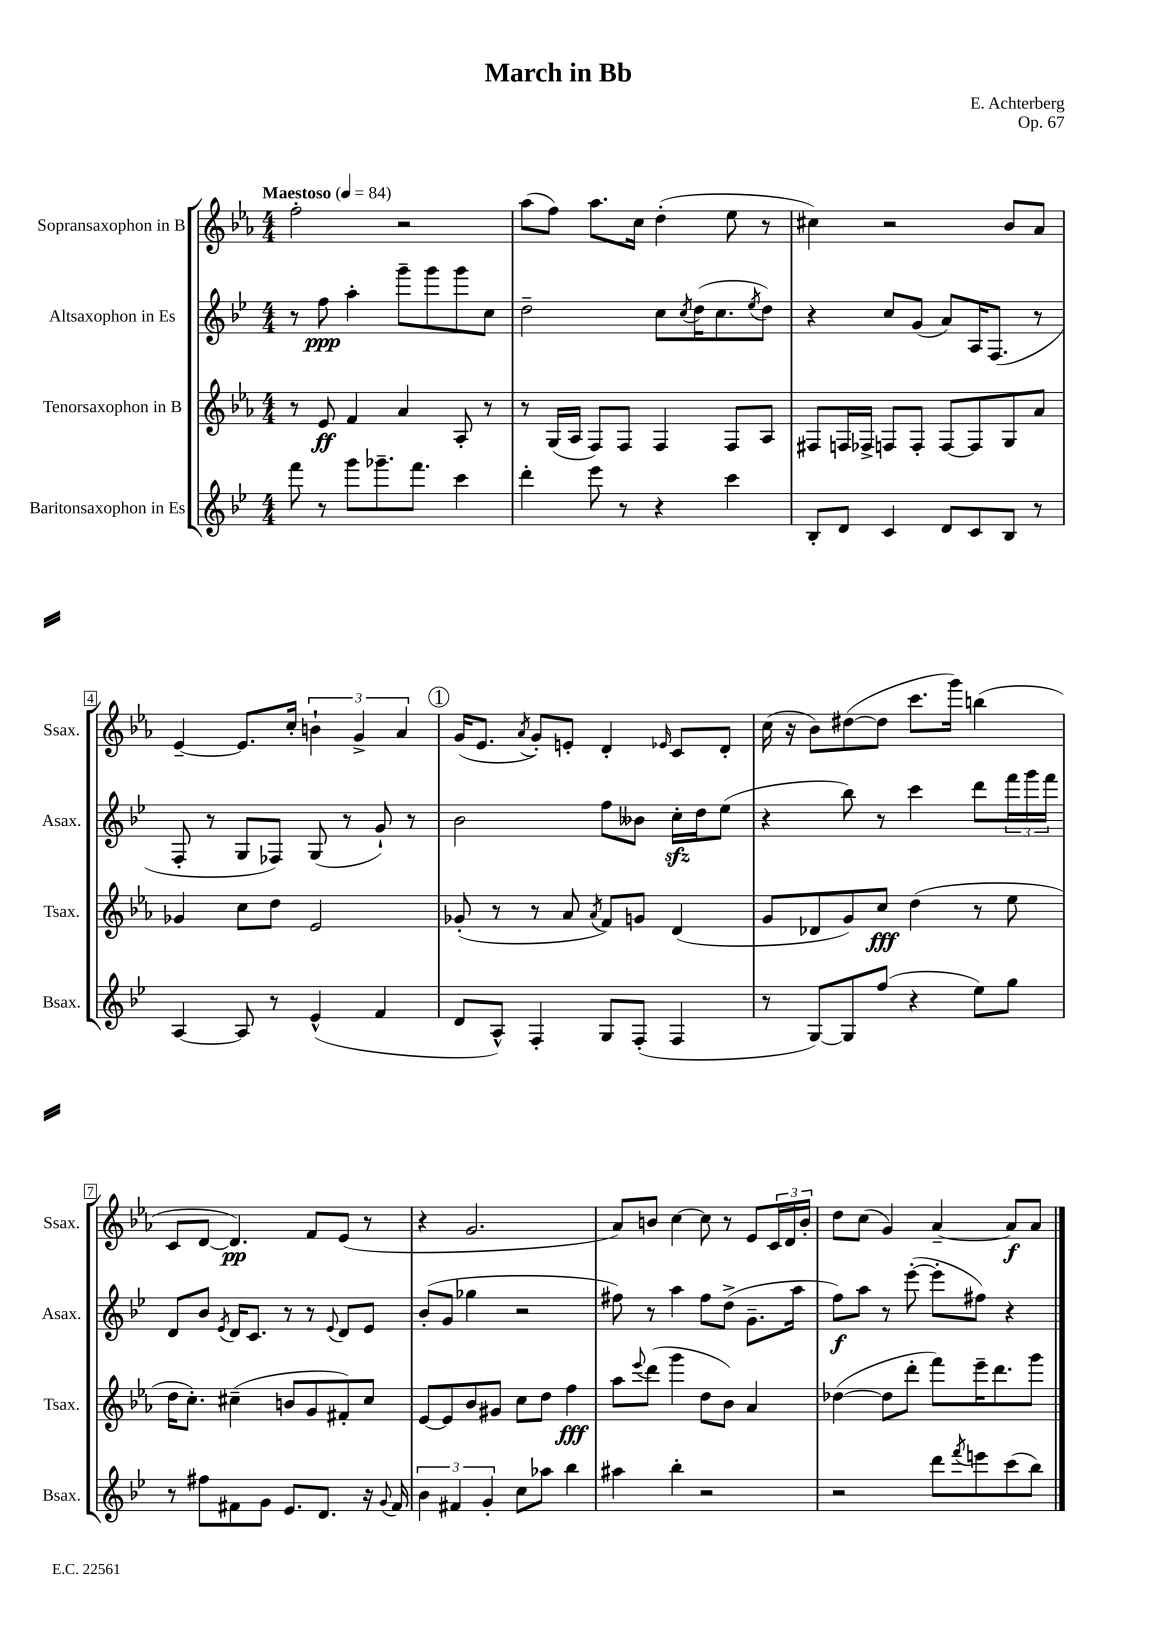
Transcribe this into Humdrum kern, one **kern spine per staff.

**kern	**kern	**kern	**kern
*staff4	*staff3	*staff2	*staff1
*clefG2	*clefG2	*clefG2	*clefG2
*k[b-e-]	*k[b-e-a-]	*k[b-e-]	*k[b-e-a-]
*M4/4	*M4/4	*M4/4	*M4/4
*MM84	*MM84	*MM84	*MM84
8fff	8r	8r	2ff'
8r	8e-	8ff	.
8ggg	4f	4aa'	.
8.ggg-~	.	.	.
.	4a-	8ggg~	2r
8.fff	.	.	.
.	.	8ggg	.
4ccc	8A-'	8ggg	.
.	8r	8cc	.
=	=	=	=
4ddd'	8r	2dd~	(8aa-
.	(16G	.	8ff)
.	16A-	.	.
8eee-	8F)	.	8.aa-
8r	8F	.	.
.	.	.	16cc
4r	4F	8cc	(4dd'
.	.	8qcc	.
.	.	(16dd	.
.	.	8.cc	.
4ccc	8F	.	8ee-
.	.	8qee-	.
.	8A-	8dd)	8r
=	=	=	=
8B-'	8F#	4r	4cc#)
8d	16F	.	.
.	16F-^	.	.
4c	8F	8cc	2r
.	8F'	(8g	.
8d	[8F	8a)	.
8c	8F]	16A	.
.	.	(8.F	.
8B-	8G	.	8b-
8r	8a-	8r	8a-
=	=	=	=
[4A	4g-	8F'	[4e-~
.	.	8r	.
8A]	8cc	8G	8.e-]
8r	8dd	8F-)	.
.	.	.	16cc'
(4e-^^	2e-	(8G	6b`
.	.	8r	.
.	.	.	6g^
4f	.	8g`)	.
.	.	.	6a-
.	.	8r	.
=	=	=	=
8d	(8g-'	2b-	(16g
.	.	.	8.e-
8A^^)	8r	.	.
.	.	.	8qa-
4F'	8r	.	8g')
.	8a-	.	8e'
.	8qa-	.	.
8G	8f)	8ff	4d'
(8F'	8g	8b--	.
.	.	.	16qqe-
4F	(4d	16cc'	8c
.	.	16dd	.
.	.	(8ee-	8d'
=	=	=	=
8r	8g	4r	(16cc
.	.	.	16r
[8G)	8d-	.	8b-)
8G]	8g)	8bb-)	([8dd#
(8ff	8cc	8r	8dd#]
4r	(4dd	4ccc	8.ccc
.	.	.	16ggg)
8ee-)	8r	8ddd	(4bb
8gg	8ee-	24fff	.
.	.	24ggg	.
.	.	24fff	.
=	=	=	=
8r	16dd	8d	8c
.	8.cc')	.	.
8ff#	.	8b-	[8d
.	.	8qe-	.
8f#	(4cc#~	16d	4.d])
.	.	8.c	.
8g	.	.	.
8.e-	8b	8r	.
.	8g	8r	8f
8.d	.	.	.
.	.	8qqe-	.
.	8f#')	8d	(8e-
16r	8cc#	8e-	8r
8qqg	.	.	.
16f#	.	.	.
=	=	=	=
6b-	[8e-	(8b-'	4r
.	8e-]	8g	.
6f#	.	.	.
.	8b-	4gg-	2.g
6g'	.	.	.
.	8g#	.	.
8cc	8cc	2r	.
8aa-	8dd	.	.
4bb-	4ff	.	.
=	=	=	=
4aa#	8aa-	8ff#)	8a-)
.	8qqeee-	.	.
.	(8ddd	8r	8b
4bb-'	4ggg	4aa	[4cc
2r	8dd	8ff#	8cc]
.	8b-)	(8dd^	8r
.	4a-	8.g~	8e-
.	.	.	24c
.	.	.	24d
.	.	16aa	.
.	.	.	24b'
=	=	=	=
2r	([4dd-	8ff)	8dd
.	.	8aa	(8cc
.	8dd-]	8r	4g)
.	8ddd'	([8eee-'	.
8ddd	8fff)	8eee-']	[4a-~
8qfff	.	.	.
8eee	16eee-~	8ff#)	.
.	8.ddd	.	.
(8ccc	.	4r	8a-]
8bb-)	8ggg	.	8a-
==	==	==	==
*-	*-	*-	*-
